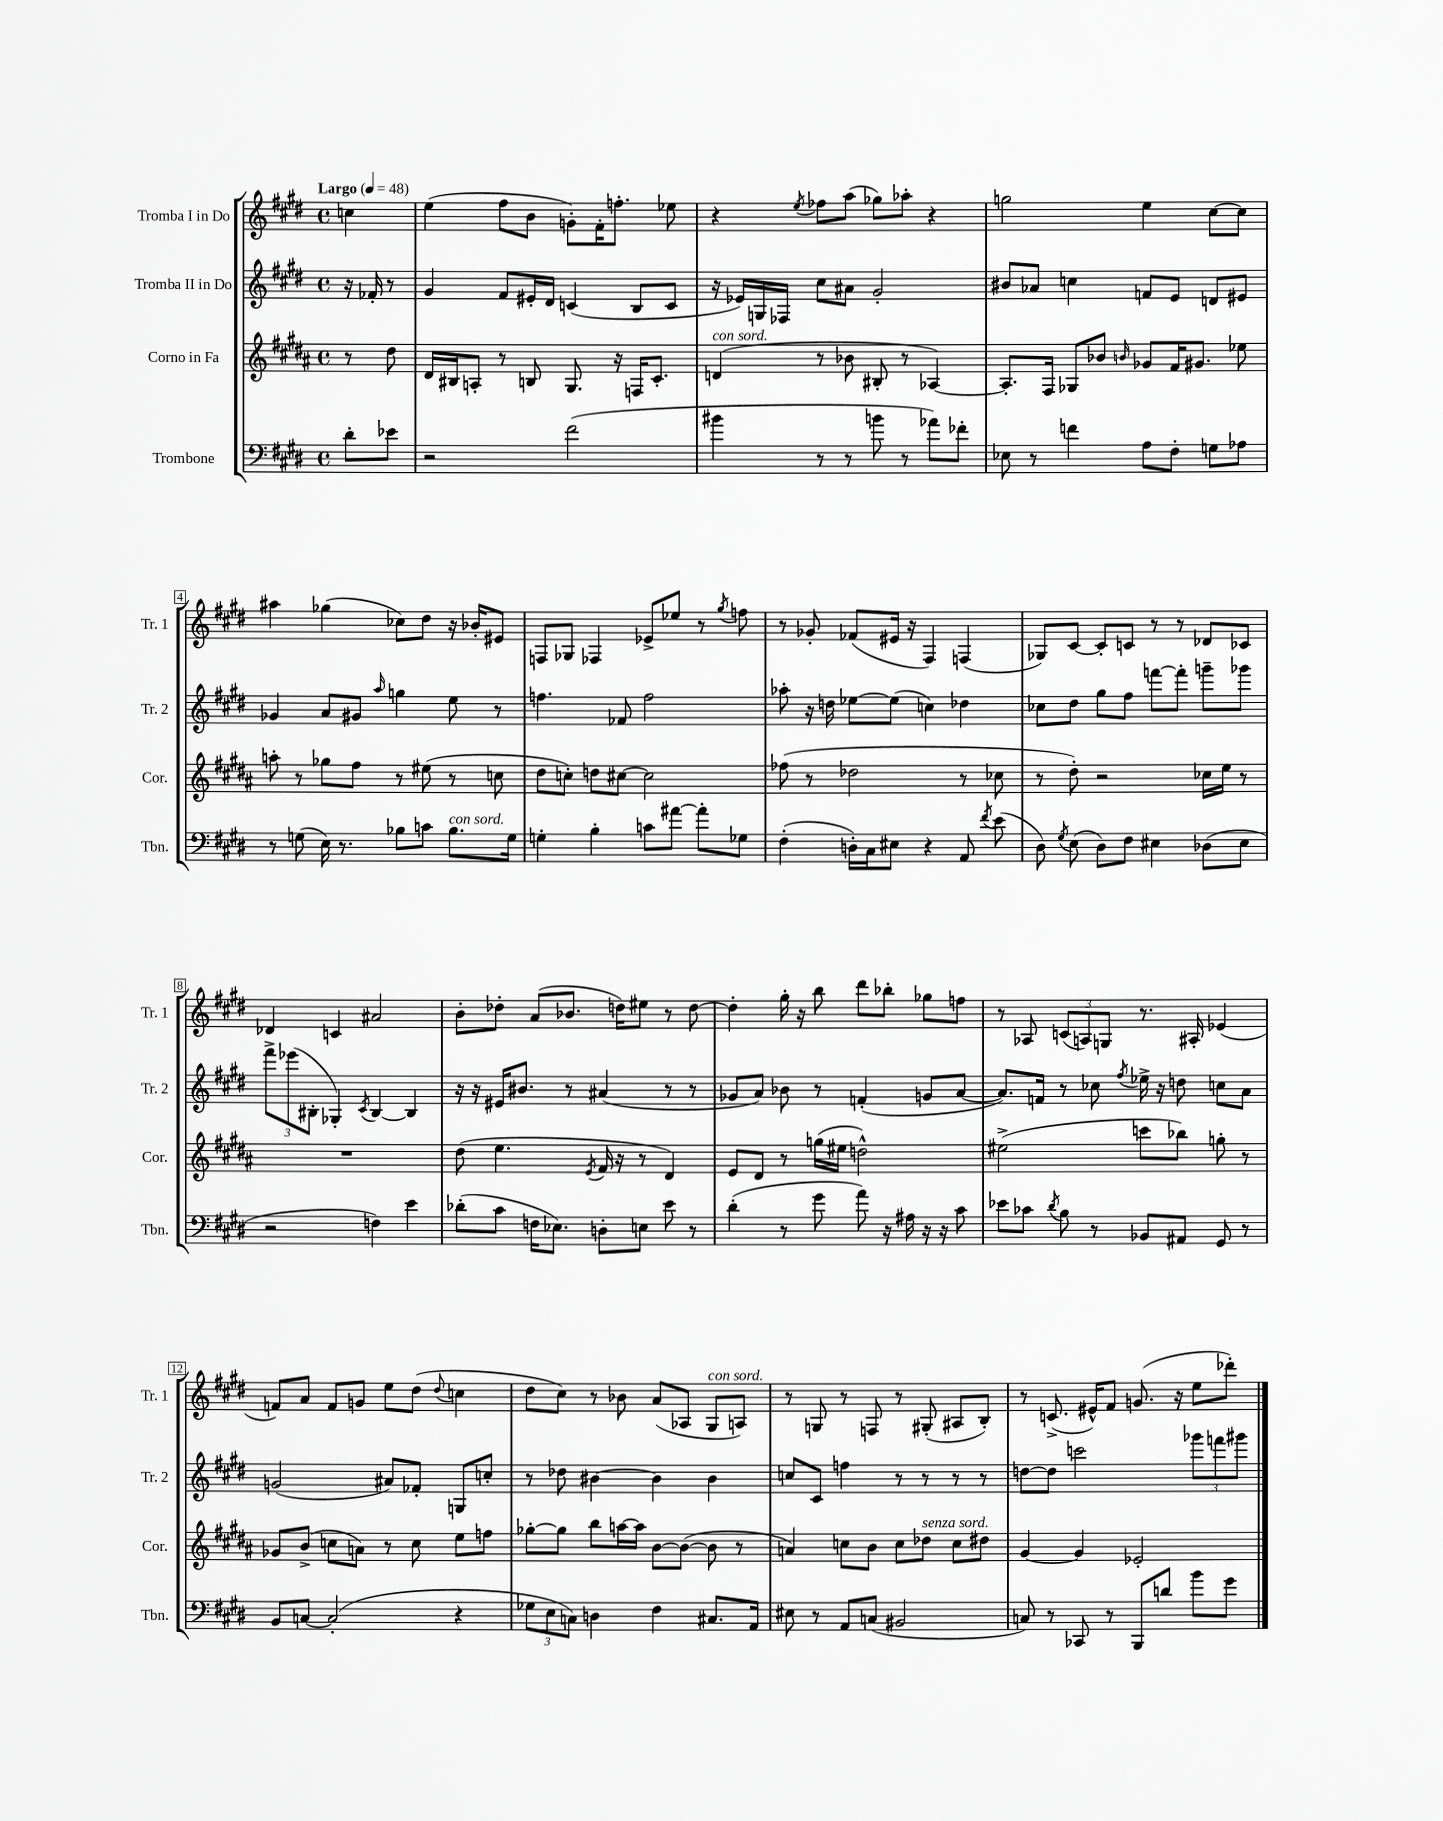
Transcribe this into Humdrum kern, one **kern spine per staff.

**kern	**kern	**kern	**kern
*part4	*part3	*part2	*part1
*staff4	*staff3	*staff2	*staff1
*I"Trombone	*I"Corno in Fa	*I"Tromba II in Do	*I"Tromba I in Do
*I'Tbn.	*I'Cor.	*I'Tr. 2	*I'Tr. 1
*clefF4	*clefG2	*clefG2	*clefG2
*k[f#c#g#d#]	*k[f#c#g#d#a#]	*k[f#c#g#d#]	*k[f#c#g#d#]
*M4/4	*M4/4	*M4/4	*M4/4
*met(c)	*met(c)	*met(c)	*met(c)
*MM48	*MM48	*MM48	*MM48
=	=	=	=
!	!	!	!LO:TX:a:B:t=Largo
8d#'\L	8r	16r	4ccn\
.	.	16f-X'/	.
8e-X\J	8dd#\	8r	.
=1	=1	=1	=1
2r	16d#/LL	4g#/	(4ee\
.	16B#X/J	.	.
.	8An'/J	.	.
.	8r	8f#/L	8ff#\L
.	8Bn/	16e#X'/L	8b\J
.	.	16d#/JJ	.
(2f#\	8.G#/	(4cn/	8gn'\L)
.	.	.	16f#'\K
.	16r	.	8.ffn'\J
.	16Fn/KL	8B/L	.
.	8.c#'/J	.	.
.	.	8c/J	8ee-X\
=2	=2	=2	=2
!	!LO:TX:a:i:t=con sord.	!	!
4b#X\	(4dn/	16r	4r
.	.	16e-X/LL)	.
.	.	16Gn/	.
.	.	16F-X/JJ	.
.	.	.	8qee/
8r	8r	8cc#\L	8ff-X\L
8r	8b-X\	8a#X\J	(8aa\J
8bn\	8B#X'/	2g#'/	8gg-X\L)
8r	8r	.	8aa-X'\J
8a-X\L)	[4A-X/)	.	4r
8f-X'\J	.	.	.
=3	=3	=3	=3
8E-X\	8.A-'/L]	8b#X/L	2ggn\
8r	.	8a-X/J	.
.	16F#/Jk	.	.
4fn\	8G-X/L	4ccn\	.
.	8b-X/J	.	.
.	16qqbn/	.	.
8A\L	8g-X/L	8fn/L	4ee\
8F#'\J	16f#/K	8e/J	.
.	8.g#X/J	.	.
8Gn\L	.	8dn/L	[8cc#\L
8A-X\J	8ee-X\	8e#X/J	8cc#\J]
!!LO:LB:g=z
=4	=4	=4	=4
8r	8aan'\	4g-X/	4aa#X\
(8Gn\	8r	.	.
16E\)	8gg-X\L	8a/L	(4gg-X\
8.r	.	.	.
.	8ff#\J	8g#X/J	.
.	.	16qqaa/	.
8B-X\L	8r	4ggn\	8cc-X\L)
8cn\J	(8ee#X\	.	8dd#\J
!LO:TX:a:i:t=con sord.	!	!	!
8.B-\L	8r	8ee\	16r
.	.	.	16b-X'/KL
.	8ccn\	8r	8e#X/J
16G\Jk	.	.	.
=5	=5	=5	=5
4Gn'\	8dd#\L	4.ffn\	8Fn/L
.	8ccn'\J)	.	8G-X/J
4B'\	8ddn\L	.	4F-X/
.	[8cc#X\J	8f-X/	.
8cn\L	2cc#\]	2ff\	8e-X^/L
[8a#X\J	.	.	8ee-X/J
8a#'\L]	.	.	8r
.	.	.	8qgg#/
8G-X\J	.	.	8ffn\
=6	=6	=6	=6
(4F#'\	(8ff-X\	8aa-X'\	8r
.	8r	16r	8g-X'/
.	.	16ddn\	.
16Dn'\LL)	2dd-X\	[8ee-X\L	(8f-X/L
16C#\J	.	.	.
8E#X\J	.	(8ee-\J]	16e#X/Jk
.	.	.	16r
4r	.	4ccn\)	4F#/)
8AA/	8r	4dd-X\	(4Fn/
8qf#/	.	.	.
(8e\	8cc-X\	.	.
=7	=7	=7	=7
8D#\)	8r	8cc-X\L	8G-X/L)
8qG#/	.	.	.
(8E\	8dd#'\)	8dd#\J	[8c#/J
8D#\L)	2r	8gg#\L	8c#'/L]
8F#\J	.	8ff#\J	8cn/J
4E#X\	.	[8fffn\L	8r
.	.	8fff'\J]	8r
(8D-X\L	16cc-X\LL	8gggn~\L	8d-X/L
.	16ee\JJ	.	.
8E#\J	8r	8ggg-X\J	8c-X/J
!!LO:LB:g=z
=8	=8	=8	=8
2r	1r	12fff#^\L	4d-X/
.	.	(12eee-X\	.
.	.	12B#X'\J	.
.	.	4G-X'/)	4cn/
.	.	8qc#/	.
4Fn\)	.	[4B#/	2a#X/
4e\	.	4B#/]	.
=9	=9	=9	=9
(8d-X'\L	(8dd#\	16r	8b'\L
.	.	16r	.
8c#\J	4.ee\	16e#X/KL	8dd-X'\J
.	.	8.b#X/J	.
16Fn\KL	.	.	(8a/L
8.E-X\J)	.	.	.
.	.	8r	8.b-X/J
.	8qe/	.	.
8Dn'\L	16f#/	(4a#X/	.
.	16r	.	16ddn\KL)
8En\J	8r	.	8ee#X\J
8e\	4d#/)	8r	8r
8r	.	8r	[8dd\
=10	=10	=10	=10
(4d#'\	8e/L	8g-X/L	4dd'\]
.	8d#/J	8a/J)	.
8r	8r	8b-X\	16gg#'\
.	.	.	16r
8g#\	(16ggn\LL	8r	8bb\
.	16ee#X\JJ	.	.
8a\)	2ddn^^\)	(4fn'/	8ddd#\L
16r	.	.	8bb-X'\J
16A#X\	.	.	.
16r	.	8gn/L	8gg-X\L
16r	.	.	.
8c#\	.	[8a/J	8ffn\J
=11	=11	=11	=11
8e-X\L	(2ee#X^\	8.a/L])	8r
8c-X\J	.	.	8A-X/
.	.	16fn/Jk	.
8qd#/	.	.	.
8B\	.	8r	(12cn/L
.	.	.	12An/)
8r	.	8cc-X\	.
.	.	.	12Gn/J
.	.	8qff#/	.
8BB-X/L	8cccn\L	16ee-X^\	8.r
.	.	16r	.
8AA#X/J	8bb-X\J)	8ddn\	.
.	.	.	16A#X'/
8GG#/	8ggn'\	8ccn\L	(4e-X/
8r	8r	8a\J	.
!!LO:LB:g=z
=12	=12	=12	=12
8BB/L	8g-X/L	(2gn/	8fn/L)
[8Cn/J	(8b^/J	.	8a/J
(2C'/]	8ccn\L	.	8f/L
.	8an\J)	.	8gn/J
.	8r	8a#X/L)	8ee\L
.	8cc\	8f-X'/J	(8dd#\J
.	.	.	8qqdd#/
4r	8ee\L	8Gn/L	4ccn\
.	8ffn\J	8ccn'/J	.
=13	=13	=13	=13
12G-X\L	[8gg-X'\L	8r	8dd#\L
12E\	.	.	.
.	8gg-\J]	8dd-X\	8cc#\J)
12Cn\J)	.	.	.
4Dn\	8bb\L	[4b#X\	8r
.	[16aan\L	.	8b-X\
.	16aa\JJ]	.	.
4F#\	[8b\L	4b#\]	(8a/L
.	(8b\J_	.	8A-X/J
!	!	!	!LO:TX:a:i:t=con sord.
8.C#X/L	8b\]	4b#\	8G#/L
.	8r	.	8An/J)
16AA/Jk	.	.	.
=14	=14	=14	=14
8E#X\	4an/)	8ccn/L	8r
8r	.	8c#/J	8Gn/
8AA/L	8ccn\L	4ffn\	8r
(8Cn/J	8b\J	.	8Fn/
2BB#X/	8cc\L	8r	8r
!	!LO:TX:a:i:t=senza sord.	!	!
.	8dd-X\J	8r	(8G#X'/
.	8cc\L	8r	8A#X/L
.	8dd#X\J	8r	8B'/J)
=15	=15	=15	=15
8Cn/)	[4g#/	[8ddn\L	8r
8r	.	8dd\J]	(8.cn^/
8CC-X/	4g#/]	2cccn\	.
.	.	.	16e#X^^/KL)
8r	.	.	8f#/J
8BBB/L	2e-X'/	.	(8.gn/
8dn/J	.	.	.
.	.	.	16r
8b\L	.	12ggg-X\L	8ee\L
.	.	12fffn\	.
8g#\J	.	.	8ddd-X'\J)
.	.	12ggg#X\J	.
==	==	==	==
*-	*-	*-	*-
